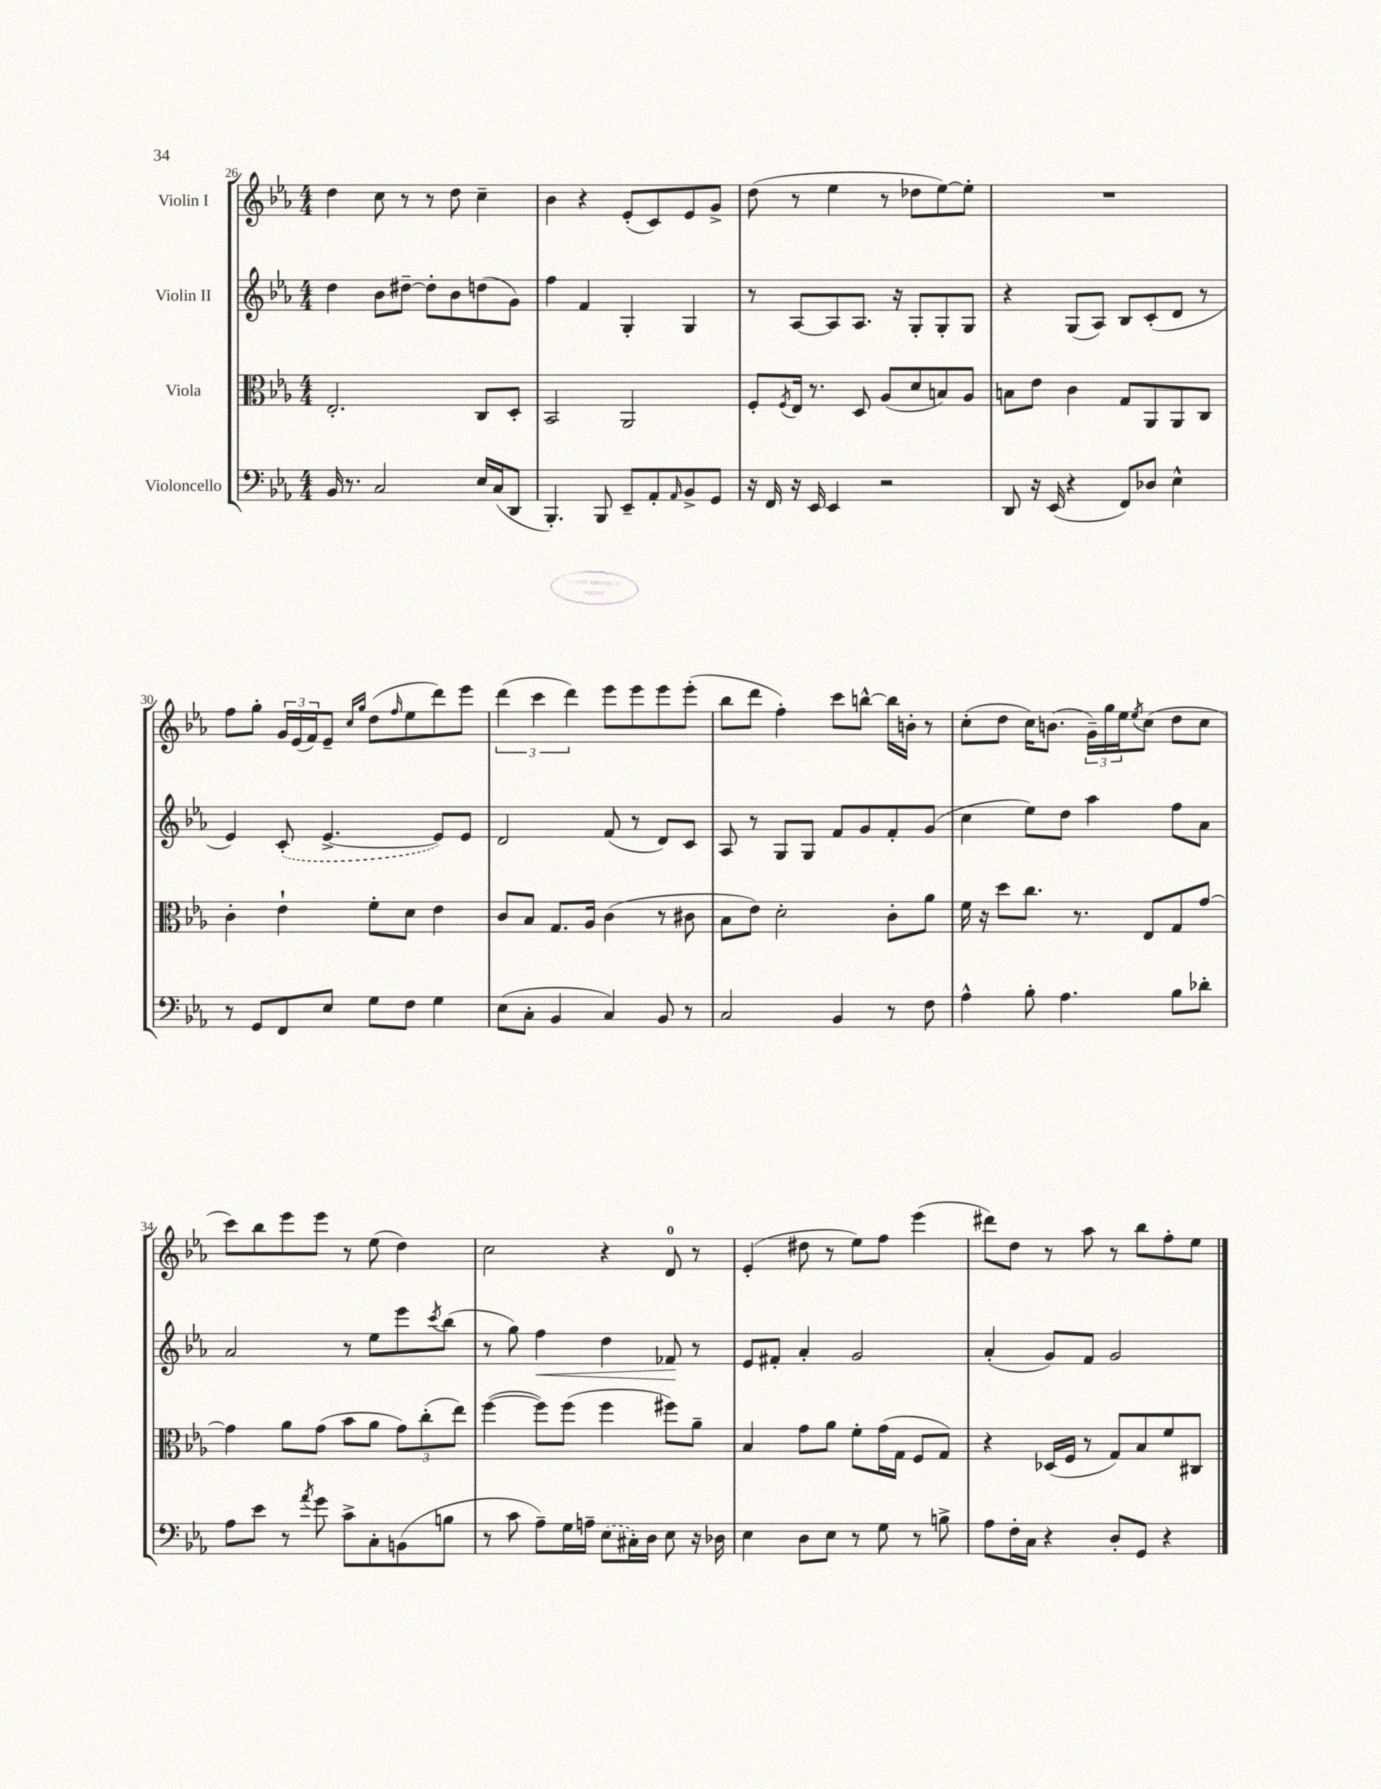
<<
\new StaffGroup <<
\new Staff = "s0" \with { instrumentName = "Violin I" } {
    \clef treble \key ees \major \numericTimeSignature \time 4/4
    d''4 c''8 r8 r8 d''8 c''4-- |
    bes'4 r4 ees'8-.( c'8) ees'8 g'8-> |
    d''8( r8 ees''4 r8 des''8 ees''8~) ees''8-. |
    R1 |
    f''8 g''8-. \tuplet 3/2 { g'16 ees'16( f'16) } ees'8-- \grace { c''16 g''16 } d''8( \grace { f''16 } ees''8 d'''8) ees'''8 |
    \tuplet 3/2 { d'''4( c'''4 d'''4) } ees'''8 ees'''8 ees'''8 ees'''8-.( |
    bes''8 d'''8 f''4-.) c'''8 b''8~-^ b''16 b'16-. r8 |
    c''8-.( d''8 c''16) b'8.( \tuplet 3/2 { g'16--) g''16 ees''16 } \acciaccatura { ees''8 } c''8( d''8 c''8 |
    c'''8) bes''8 ees'''8 ees'''8 r8 ees''8( d''4) |
    c''2 r4 d'8-0 r8 |
    ees'4-.( dis''8 r8 ees''8) f''8 ees'''4( |
    dis'''8) d''8 r8 aes''8 r8 bes''8 f''8-. ees''8 \bar "|." |
}
\new Staff = "s1" \with { instrumentName = "Violin II" } {
    \clef treble \key ees \major \numericTimeSignature \time 4/4
    d''4 bes'8 dis''8~-- dis''8-. bes'8 d''8( g'8) |
    f''4 f'4 g4-. g4 |
    r8 aes8~ aes8 aes8. r16 g8-. g8-. g8 |
    r4 g8( aes8) bes8 c'8-.( d'8 r8 |
    ees'4) \once \slurDashed c'8-.( ees'4.~-> ees'8) ees'8 |
    d'2 f'8( r8 d'8) c'8 |
    aes8 r8 g8 g8 f'8 g'8 f'8-. g'8( |
    c''4 ees''8) d''8 aes''4 f''8 aes'8 |
    aes'2 r8 ees''8 ees'''8 \acciaccatura { c'''8 } bes''8( |
    r8 g''8) f''4\< d''4 fes'8\! r8 |
    ees'8 fis'8-. aes'4-. g'2 |
    aes'4-.( g'8) f'8 g'2 \bar "|." |
}
\new Staff = "s2" \with { instrumentName = "Viola" } {
    \clef alto \key ees \major \numericTimeSignature \time 4/4
    ees2.-. c8 d8-. |
    bes,2 aes,2 |
    f8-. \acciaccatura { f8 } ees16 r8. d8 aes8( d'8 b8) aes8 |
    b8 ees'8 c'4 g8 aes,8 aes,8 c8 |
    c'4-. ees'4-! f'8-. d'8 ees'4 |
    c'8 bes8 g8. aes16 c'4( r8 cis'8 |
    bes8 ees'8) d'2-. c'8-. aes'8 |
    f'16 r16 d''8 c''8. r8. ees8 g8 g'8~ |
    g'4 aes'8 g'8( bes'8 aes'8 \tuplet 3/2 { g'8) c''8-.( ees''8) } |
    f''4~( f''8) f''8( f''4 fis''8) aes'8-- |
    bes4 g'8 aes'8 f'8-. g'16( g16 f8 g8) |
    r4 des16( f16 r8 g8) bes8 f'8 cis8 \bar "|." |
}
\new Staff = "s3" \with { instrumentName = "Violoncello" } {
    \clef bass \key ees \major \numericTimeSignature \time 4/4
    bes,16 r8. c2 ees16 c16( d,8 |
    bes,,4.-.) bes,,8 ees,8-- aes,8-. \grace { aes,16 } bes,8-> g,8 |
    r16 f,16 r16 ees,16 ees,4 r2 |
    d,8 r16 ees,16( r4 f,8) des8 ees4-^ |
    r8 g,8 f,8 ees8 g8 f8 g4 |
    ees8( c8-. bes,4 c4) bes,8 r8 |
    c2 bes,4 r8 f8 |
    aes4-^ bes8-. aes4. bes8 des'8-. |
    aes8 ees'8 r8 \acciaccatura { aes'8 } g'8 c'8-> c8-. b,8( b8 |
    r8 c'8 aes8--) g16 a16-- \once \slurDashed ees8( cis16-.) d16 ees8 r16 des16 |
    ees4 d8 ees8 r8 g8 r8 b8-> |
    aes8 f16-. c16 r4 d8-. g,8 r4 \bar "|." |
}
>>
>>
\layout { \context { \Score currentBarNumber = #26 } }
